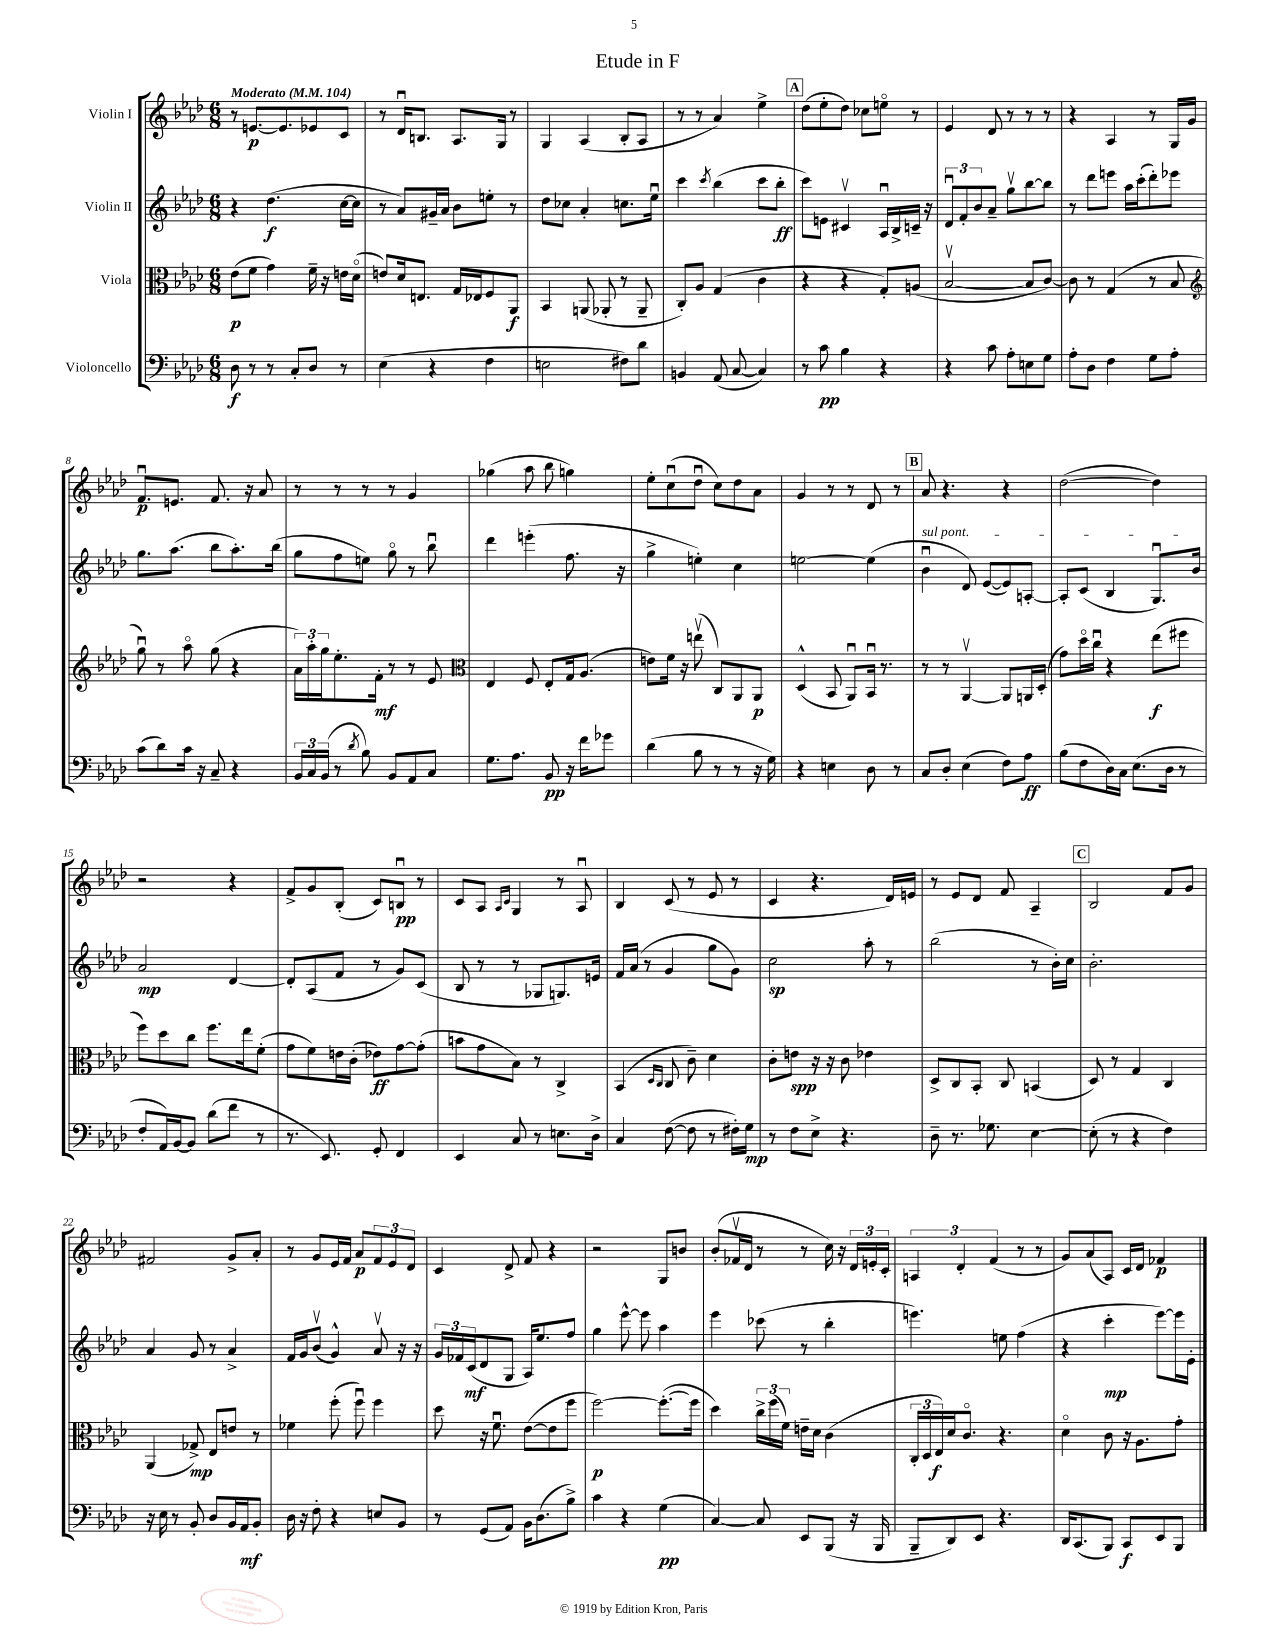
\header { title = "Etude in F" }
<<
\new StaffGroup <<
\new Staff = "s0" \with { instrumentName = "Violin I" } {
    \clef treble \key aes \major \numericTimeSignature \time 6/8 \tempo "Moderato" 4 = 104
    r8 e'8.~\p e'8. ees'8 c'8 |
    r8 des'16\downbow b8. aes8. g16 r8 |
    g4 aes4( bes8-. aes8 |
    r8 r8 aes'4) ees''4-> |
    \mark \markup { \box "A" } des''8( ees''8-. des''8) ces''8 e''8\flageolet r8 |
    ees'4 des'8 r8 r8 r8 |
    r4 aes4 r8 g16 g'16 |
    f'8.\downbow\p e'8. f'8. r16 aes'8 |
    r8 r8 r8 r8 g'4 |
    ges''4( aes''8 bes''8 g''4) |
    ees''8-. c''8\downbow( des''8\downbow c''8) des''8 aes'8 |
    g'4 r8 r8 des'8 r8 |
    \mark \markup { \box "B" } aes'8 r4. r4 |
    des''2~( des''4) |
    r2 r4 |
    f'8-> g'8 bes8-.( c'8) b8\downbow\pp r8 |
    c'8 aes8 \grace { aes16 c'16 } g4 r8 aes8\downbow |
    bes4 c'8( r8 ees'8 r8 |
    c'4 r4. des'16) e'16 |
    r8 ees'8 des'8 f'8 aes4-- |
    \mark \markup { \box "C" } bes2 f'8 g'8 |
    fis'2 g'8-> aes'8-. |
    r8 g'8 ees'16 f'16 aes'8\p \tuplet 3/2 { f'8 ees'8 des'8 } |
    c'4 des'8-> f'8 r4 |
    r2 g8 b'8 |
    bes'8-.( fes'16\upbow des'16 r8 r8 c''16) r16 \tuplet 3/2 { des'16 e'16-. c'16-. } |
    \tuplet 3/2 { a4 des'4-. f'4( } r8 r8 |
    g'8) aes'8( aes8) c'16 des'16 fes'4\p \bar "|." |
}
\new Staff = "s1" \with { instrumentName = "Violin II" } {
    \clef treble \key aes \major \numericTimeSignature \time 6/8
    r4 des''4.\f( c''16~ c''16 |
    r8 aes'8) gis'16-- aes'16 bes'8 e''8-. r8 |
    des''8 ces''8 aes'4-. c''8. ees''16\downbow |
    c'''4 \acciaccatura { c'''8 } bes''4( c'''8 bes''8-.\ff |
    \mark \markup { \box "A" } c'''8) e'8 cis'4\upbow aes16\downbow bes16-> c'16-- r16 |
    \tuplet 3/2 { des'8\downbow f'8-. bes'8 } aes'8-- g''8\upbow bes''8~ bes''8 |
    r8 des'''8 e'''8 aes''16 c'''16-.( des'''8-.) ees'''8 |
    g''8. aes''8.( bes''8 aes''8.-.) bes''16( |
    g''8 f''8 e''8) g''8\flageolet r8 bes''8\downbow |
    des'''4 e'''4-.( f''8. r16 |
    g''4-> e''4-.) c''4 |
    e''2~ e''4( |
    \mark \markup { \box "B" } \once \override TextSpanner.bound-details.left.text = \markup { \italic "sul pont." } bes'4\downbow\startTextSpan des'8) ees'8~( ees'8) a8~-. |
    a8-. c'8( bes4 g8.\downbow) bes'16\stopTextSpan |
    aes'2\mp des'4~ |
    des'8-. aes8( f'8 r8 g'8) c'8( |
    bes8 r8 r8 ges8 g8.) e'16 |
    f'16 aes'16( r8 g'4 g''8 g'8) |
    c''2\sp aes''8-. r8 |
    bes''2( r8 bes'16-.) c''16 |
    \mark \markup { \box "C" } bes'2.-. |
    aes'4 g'8 r8 aes'4-> |
    f'16 g'16 bes'8\upbow( g'4-^) aes'8\upbow r16 r16 |
    \tuplet 3/2 { g'16 fes'16 c'16\mf( } des'8 g8 aes16) ees''8. f''8 |
    g''4 ees'''8~-^ ees'''8 aes''4 |
    ees'''4 ces'''8( r8 bes''4-. |
    e'''4.) e''8 f''4( |
    r4 c'''4-.\mp ees'''8~) ees'''16 ees'16-. \bar "|." |
}
\new Staff = "s2" \with { instrumentName = "Viola" } {
    \clef alto \key aes \major \numericTimeSignature \time 6/8
    ees'8\p( f'8 g'4) f'16-- r16 e'16 des'16\flageolet( |
    e'8) des'16 e8. g16 ees16 f8 aes,8\f |
    bes,4 a,8( aes,8-. r8 aes,8-- |
    c8-.) aes8 g4( c'4 |
    \mark \markup { \box "A" } r4 r4 g8-.) a8( |
    bes2~\upbow bes8 c'8~) |
    c'8 r8 g4( r8 bes8 |
    \clef treble g''8\downbow) r8 aes''8\flageolet g''8( r4 |
    \tuplet 3/2 { aes'16) aes''16-. g''16 } ees''8.-. f'16-.\mf r8 r8 ees'8 |
    \clef alto ees4 f8 ees8-. g16 aes8.( |
    e'8) f'16 r16 e''8\upbow( c8) aes,8 aes,8\p |
    des4-^( bes,8 aes,8\downbow) bes,16\downbow r8. |
    \mark \markup { \box "B" } r8 r8 aes,4~\upbow aes,8 a,16 des16-.( |
    g'8) des''16\flageolet c''16\downbow r4 ees''8\f( fis''8 |
    f''8) des''8 c''8 f''8. ees''16 f'8-.( |
    g'8 f'8) e'16 c'16-.( ees'8\ff) g'8~ g'8-.( |
    b'8 g'8 bes8) r8 c4-> |
    bes,4( \grace { des16 c16 } c8 c'8--) des'4 |
    c'8-. e'8\spp r16 r16 c'8 ees'4 |
    des8-> c8 bes,8-. c8 b,4( |
    \mark \markup { \box "C" } des8) r8 g4 c4 |
    aes,4( ges8->\mp) ees8 e'8 r8 |
    fes'4 f''8-.( f''8\downbow) f''4 |
    des''8 r16 f'8.\downbow ees'8~( ees'8 f''8 |
    f''2~\p) f''8.~-.( f''16 |
    des''4) \tuplet 3/2 { c''16-> f''16( f'16) } e'16-- des'16 c'4( |
    \tuplet 3/2 { c16-. des16 ees16\f) } des'16 c'8.\flageolet r4. |
    des'4\flageolet c'8 r16 aes8. g'8-. \bar "|." |
}
\new Staff = "s3" \with { instrumentName = "Violoncello" } {
    \clef bass \key aes \major \numericTimeSignature \time 6/8
    des8\f r8 r8 c8-. des8 r8 |
    ees4( r4 f4 |
    e2 fis8) des'8 |
    b,4 aes,8( c8~ c4) |
    \mark \markup { \box "A" } r8 c'8\pp bes4 r4 |
    r4 c'8 aes8-. e8 g8 |
    aes8-. des8 f4 g8 aes8-. |
    c'8( des'8) c'16 r16 c8-- r4 |
    \tuplet 3/2 { bes,16 c16 bes,16( } r8 \acciaccatura { des'8 } bes8) bes,8 aes,8 c8 |
    g8. aes8. bes,8\pp r16 f'16 ges'8 |
    des'4( bes8 r8 r8 r16 g16) |
    r4 e4 des8 r8 |
    \mark \markup { \box "B" } c8 des8-. ees4( f8) aes8\ff |
    bes8( f8 des16) c16 ees8.( des16 r8 |
    f8-. aes,16) bes,16~ bes,8 des'8( f'8 r8 |
    r8. ees,8.) g,8-. f,4 |
    ees,4 c8 r8 e8. des16-> |
    c4 f8~( f8 r8 fis16-.) g16\mp |
    r8 f8 ees8-> r4. |
    des8-- r8. ges8. ees4~ |
    \mark \markup { \box "C" } ees8-.( r8 r4 f4) |
    r16 ees16 r8 bes,8-. des8 bes,16 aes,16\mf bes,8-. |
    des16 r16 f8-. r4 e8 bes,8 |
    r8 g,8( aes,8) bes,16 des8.( bes8->) |
    c'4 r4 g4\pp( |
    c4~) c8 ees,8 bes,,8( r16 bes,,16 |
    bes,,8-- des,8) ees,8 r4. |
    des,16 c,8.( bes,,8) c,8\f ees,8 bes,,8 \bar "|." |
}
>>
>>
